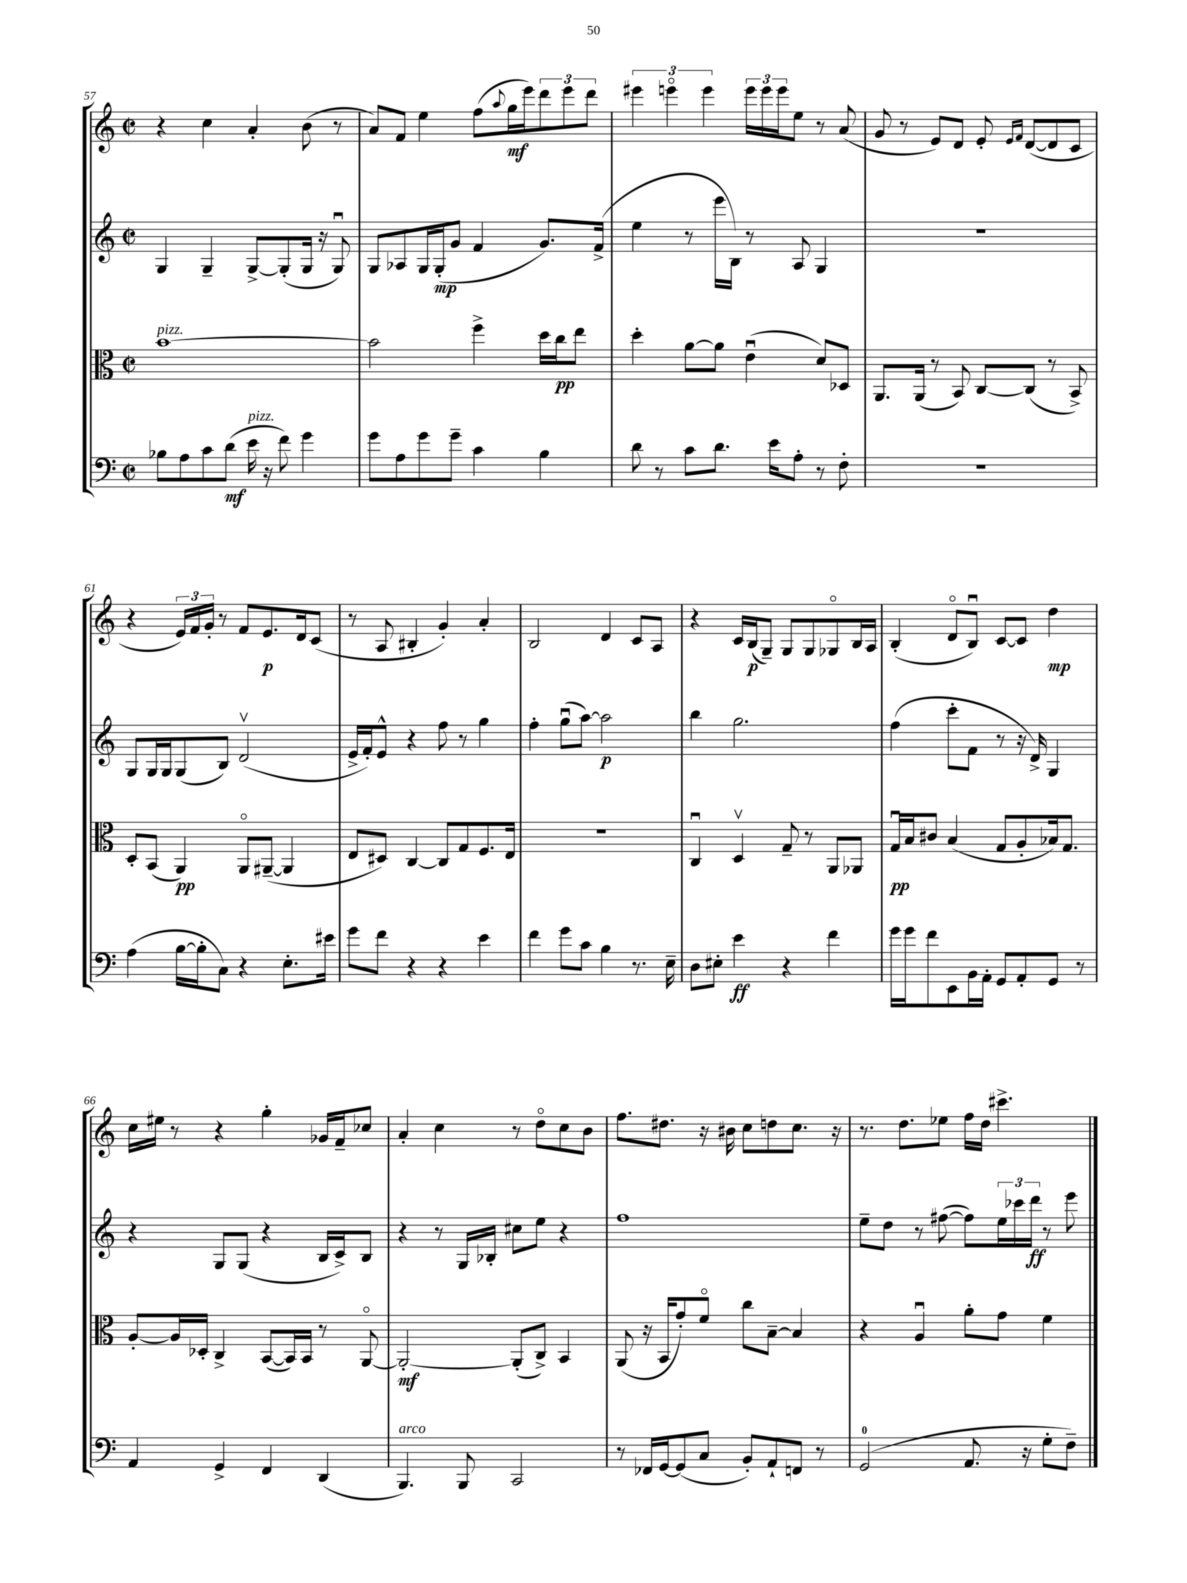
<<
\new StaffGroup <<
\new Staff = "s0" {
    \clef treble \key c \major \defaultTimeSignature \time 2/2
    r4 c''4 a'4-. b'8( r8 |
    a'8) f'8 e''4 f''8( \appoggiatura { a''8 } g''16\mf e'''16) \tuplet 3/2 { d'''8 e'''8 d'''8 } |
    \tuplet 3/2 { eis'''4 e'''4\flageolet e'''4 } \tuplet 3/2 { e'''16 e'''16 e'''16 } e''8 r8 a'8( |
    g'8 r8 e'8) d'8 e'8-. \grace { e'16 f'16 } d'8~( d'8 c'8 |
    r4 \tuplet 3/2 { e'16) f'16 g'16-. } r8 f'8 e'8.\p d'16 c'8( |
    r8 a8 bis4-. g'4-.) a'4-. |
    b2 d'4 c'8 a8 |
    r4 c'16 b16\p( g8--) g8 g8 ges8\flageolet b16 a16 |
    b4-.( d'8\flageolet b8\downbow) c'8~ c'8 d''4\mp |
    c''16 eis''16 r8 r4 g''4-. ges'16 f'16-- ces''8 |
    a'4-. c''4 r8 d''8\flageolet c''8 b'8 |
    f''8. dis''8. r16 bis'16 c''8 d''8 c''8. r16 |
    r8. d''8. ees''8 f''16 d''16 cis'''4.-> \bar "|." |
}
\new Staff = "s1" {
    \clef treble \key c \major \defaultTimeSignature \time 2/2
    g4 g4-- g8~-> g8-.( g16 r16 g8\downbow) |
    g8 aes8 g16 g16-.\mp( g'8 f'4 g'8.) f'16->( |
    e''4 r8 e'''16 b16) r8 a8 g4 |
    R1 |
    g8 g16 g16 g8( b8) d'2\upbow( |
    e'16-> f'16-.) e'8-^ r4 f''8 r8 g''4 |
    f''4-. g''8\downbow( a''8~) a''2\p |
    b''4 g''2. |
    f''4( c'''8-. f'8 r8 r16 d'16->) g4 |
    r4 g8 g8( r4 b16 c'16->) b8 |
    r4 r8 g16 bes16-. cis''8 e''8 r4 |
    f''1 |
    e''8-- d''8 r8 fis''8~( fis''8) \tuplet 3/2 { e''16 ces'''16 d'''16\ff } r8 e'''8 \bar "|." |
}
\new Staff = "s2" {
    \clef alto \key c \major \defaultTimeSignature \time 2/2
    b'1~^\markup { \italic "pizz." } |
    b'2 f''4-> d''16 c''16\pp e''8 |
    d''4-. a'8~ a'8 e'4\downbow( d'8) des8 |
    a,8. a,16( r8 b,8) c8~ c8( r8 b,8->) |
    d8-. b,8( a,4\pp) a,8\flageolet ais,8~--( ais,4 |
    e8 dis8) c4~ c8 g8 f8. e16 |
    R1 |
    c4\downbow d4\upbow g8-- r8 a,8 aes,8 |
    g16\downbow\pp b16 cis'8 b4( g8 a8-. bes16) g8. |
    a8~-. a16 des16-. c4-> b,8~( b,16) b,16 r8 a,8~\flageolet |
    a,2~-.\mf a,8-.( c8->) b,4 |
    a,8( r16 b,16 g'8-.) f'8\flageolet c''8 b8~-- b4 |
    r4 a4\downbow a'8-. g'8 f'4 \bar "|." |
}
\new Staff = "s3" {
    \clef bass \key c \major \defaultTimeSignature \time 2/2
    bes8 a8 c'8 d'8\mf( e'16^\markup { \italic "pizz." } r16 f'8) g'4 |
    g'8 a8 g'8 g'8-- c'4 b4 |
    d'8 r8 c'8 d'8. e'16 a8-. r8 f8-. |
    r1 |
    a4( b16~ b16-. c8) r4 e8.-. eis'16 |
    g'8 f'8 r4 r4 e'4 |
    f'4 g'8 c'8 b4 r8. e16-- |
    d8 eis8-. e'4\ff r4 f'4 |
    g'16 g'16 f'8 e,8 b,16 a,16-. g,8 a,8-. g,8 r8 |
    a,4 g,4-> f,4 d,4( |
    b,,4.^\markup { \italic "arco" }) b,,8 c,2 |
    r8 fes,16 g,16~ g,8( c8 b,8-.) a,8-! f,8 r8 |
    g,2-0( a,8. r16 g8-. f8--) \bar "|." |
}
>>
>>
\layout { \context { \Score currentBarNumber = #57 } }
